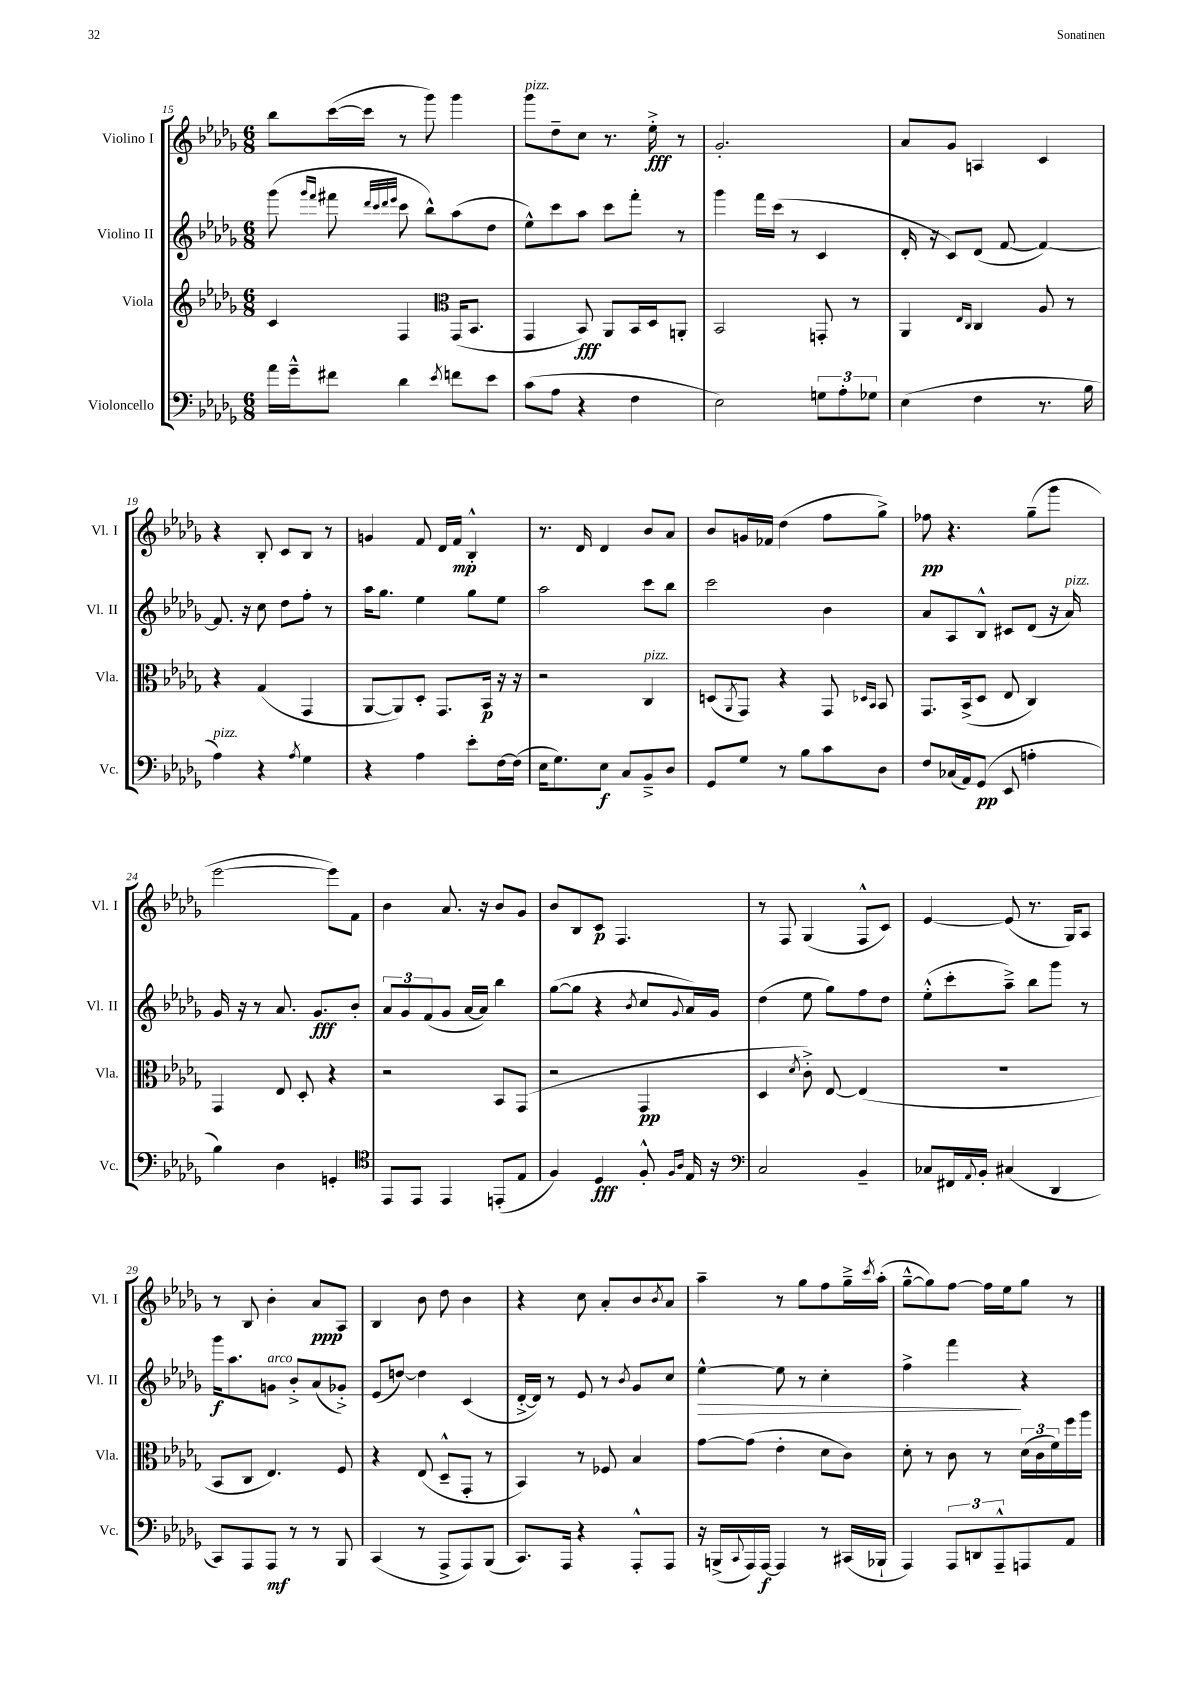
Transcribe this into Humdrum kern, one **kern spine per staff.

**kern	**kern	**kern	**kern
*staff4	*staff3	*staff2	*staff1
*clefF4	*clefG2	*clefG2	*clefG2
*k[b-e-a-d-g-]	*k[b-e-a-d-g-]	*k[b-e-a-d-g-]	*k[b-e-a-d-g-]
*M6/8	*M6/8	*M6/8	*M6/8
16a-	4c	(8ggg-	8bb-
16g-~^^	.	.	.
.	.	16qqggg-	.
.	.	16qqfff	.
8f#	.	8fff#	([16ccc
.	.	.	16ccc]
.	.	32qqddd-	.
.	.	32qqccc	.
.	.	32qqddd-	.
.	.	32qqeee-	.
4d-	4F	8ccc	8r
.	.	8bb-^^)	8ggg-)
*	*clefC3	*	*
8qe-	.	.	.
8f	(16GG-	(8aa-	4ggg-
.	8.BB-	.	.
8e-	.	8dd-	.
=	=	=	=
(8c	4GG-	8ee-^^)	8ggg-
8A-	.	8ccc	8dd-~
4r	8BB-)	8aa-	8cc
.	8AA-	8ccc	8.r
4F	16BB-	8fff'	.
.	16D-	.	16ee-'^
.	8AA'	8r	8r
=	=	=	=
2E-)	2BB-	4ggg-	2.g-'
.	.	16fff	.
.	.	(16ccc	.
.	.	8r	.
12G	8GG'	4c	.
12A-'	.	.	.
.	8r	.	.
12G-	.	.	.
=	=	=	=
(4E-	4AA-	16d-'	8a-
.	.	16r	.
.	.	8c)	8g-
.	16qqE-	.	.
.	16qqC	.	.
4F	4C	(8d-	4A
.	.	[8f	.
8.r	8A-	4f_)	4c
.	8r	.	.
16B-	.	.	.
=	=	=	=
4A-)	4r	8.f]	4r
.	.	16r	.
4r	(4G-	8cc	8B-'
.	.	8dd-	8c
8qA-	.	.	.
4G-	4GG-	8ff'	8B-
.	.	8r	8r
=	=	=	=
4r	[8AA-	16aa-	4g
.	.	8.gg-	.
.	8AA-])	.	.
4A-	8D-'	4ee-	8f
.	8.GG-	.	16d-
.	.	.	16f
8e-'	.	8gg-	4B-'^^
.	16BB-	.	.
[16F	16r	8ee-	.
(16F]	16r	.	.
=	=	=	=
16E-	2r	2aa-	8.r
8.G-)	.	.	.
.	.	.	16d-
8E-	.	.	4d-
8C	.	.	.
8BB-~^	4C	8ccc	8b-
8D-	.	8bb-	8a-
=	=	=	=
8GG-	(8D	2ccc	8b-
.	8qAA-	.	.
8G-	8GG-)	.	16g
.	.	.	16f-
8r	4r	.	(4dd-
8B-	.	.	.
8c	8GG-	4b-	8ff
.	16qqD-	.	.
.	16qqBB-	.	.
8D-	8BB-	.	8gg-^)
=	=	=	=
8F	8.GG-	8a-	8ff-
(16C-	.	8A-	4.r
16AA-)	(16BB-^	.	.
(8GG-	8D-	8B-^^	.
8EE-	8E-	8c#	.
4A'	4C)	(8d-	(8gg-~
.	.	16r	8ggg-
.	.	16a-)	.
=	=	=	=
4B-)	4GG-	16g-	[2eee-
.	.	16r	.
.	.	8r	.
4D-	8E-	8.a-	.
.	8D-'	.	.
.	.	8.g-	.
4GG'	4r	.	8eee-])
.	.	8b-'	8f
=	=	=	=
*clefC4	*	*	*
8EE-	2r	12a-	4b-
.	.	12g-	.
8EE-	.	.	.
.	.	(12f	.
4EE-	.	8g-	8.a-
.	.	[16a-	.
.	.	16a-])	16r
(8EE'	8BB-	4bb-	8b-
8E-	(8GG-	.	8g-
=	=	=	=
4F)	2r	([8gg-	8b-
.	.	8gg-]	8B-
4D-	.	4r	8c
.	.	.	4.F
.	.	8qb-	.
8F'^^	4GG-	8cc	.
16qqF	.	.	.
16qqA-	.	8qqg-	.
16E-	.	16a-)	.
16r	.	16g-	.
=	=	=	=
*clefF4	*	*	*
2C	4D-	(4dd-	8r
.	.	.	8F
.	8qd-	.	.
.	8c'^)	8ee-	(4G-
.	[8E-	8gg-)	.
4BB-~	(4E-]	8ff	8F^^
.	.	8dd-	8c)
=	=	=	=
8C-	2.r	(8ee-'^^	[4e-
16FF#	.	8ccc'	.
8qqAA-	.	.	.
16BB-'	.	.	.
(4C#	.	8aa-~^)	(8e-]
.	.	8bb-	8.r
4DD-	.	8ggg-	.
.	.	.	16G-)
.	.	8r	8A-
=	=	=	=
8CC)	8BB-	16ggg-	8r
.	.	8.aa-	.
8AAA-	8C	.	8B-
8AAA-	4.E-)	8g	4b-'
8r	.	8b-'^	.
8r	.	(8a-	8a-
8BBB-	8F	8g-'^)	8A-
=	=	=	=
(4CC	4r	(8e-	4B-
.	.	[8dd)	.
8r	(8E-	4dd]	8b-
8AAA-^	8D-~^^	.	8dd-
8AAA-)	8GG-'	(4c	4b-
(8BBB-	8r	.	.
=	=	=	=
8.CC)	4BB-)	[16d-'^	4r
.	.	16d-])	.
.	.	8r	.
16AAA-	.	.	.
4r	8r	8e-	8cc
.	8F-	8r	8a-'
.	.	8qb-	.
8AAA-'^^	4B-	8g-	8b-
.	.	.	8qb-
8AAA-	.	8cc	8a-
=	=	=	=
16r	[8g-	[4ee-^^	4aa-~
(16BBB^	.	.	.
8qqCC	.	.	.
16AAA-)	(8g-]	.	.
[16AAA-	.	.	.
4AAA-]	4e-'	8ee-]	8r
.	.	8r	8gg-
8r	8d-	4cc'	8ff
(16CC#	8c)	.	16gg-~^
.	.	.	8qccc
16BBB-`	.	.	(16aa-'
=	=	=	=
4AAA-)	8d-'	4ff^	[8gg-~^^
.	8r	.	8gg-])
12AAA-	8c	4fff	[8ff
12DD	.	.	.
.	8r	.	16ff]
12AAA-~^^	.	.	.
.	.	.	16ee-
8AAA	(24d-	4r	8gg-
.	24c	.	.
.	24f)	.	.
8AA-	16ff	.	8r
.	16aa-	.	.
==	==	==	==
*-	*-	*-	*-
